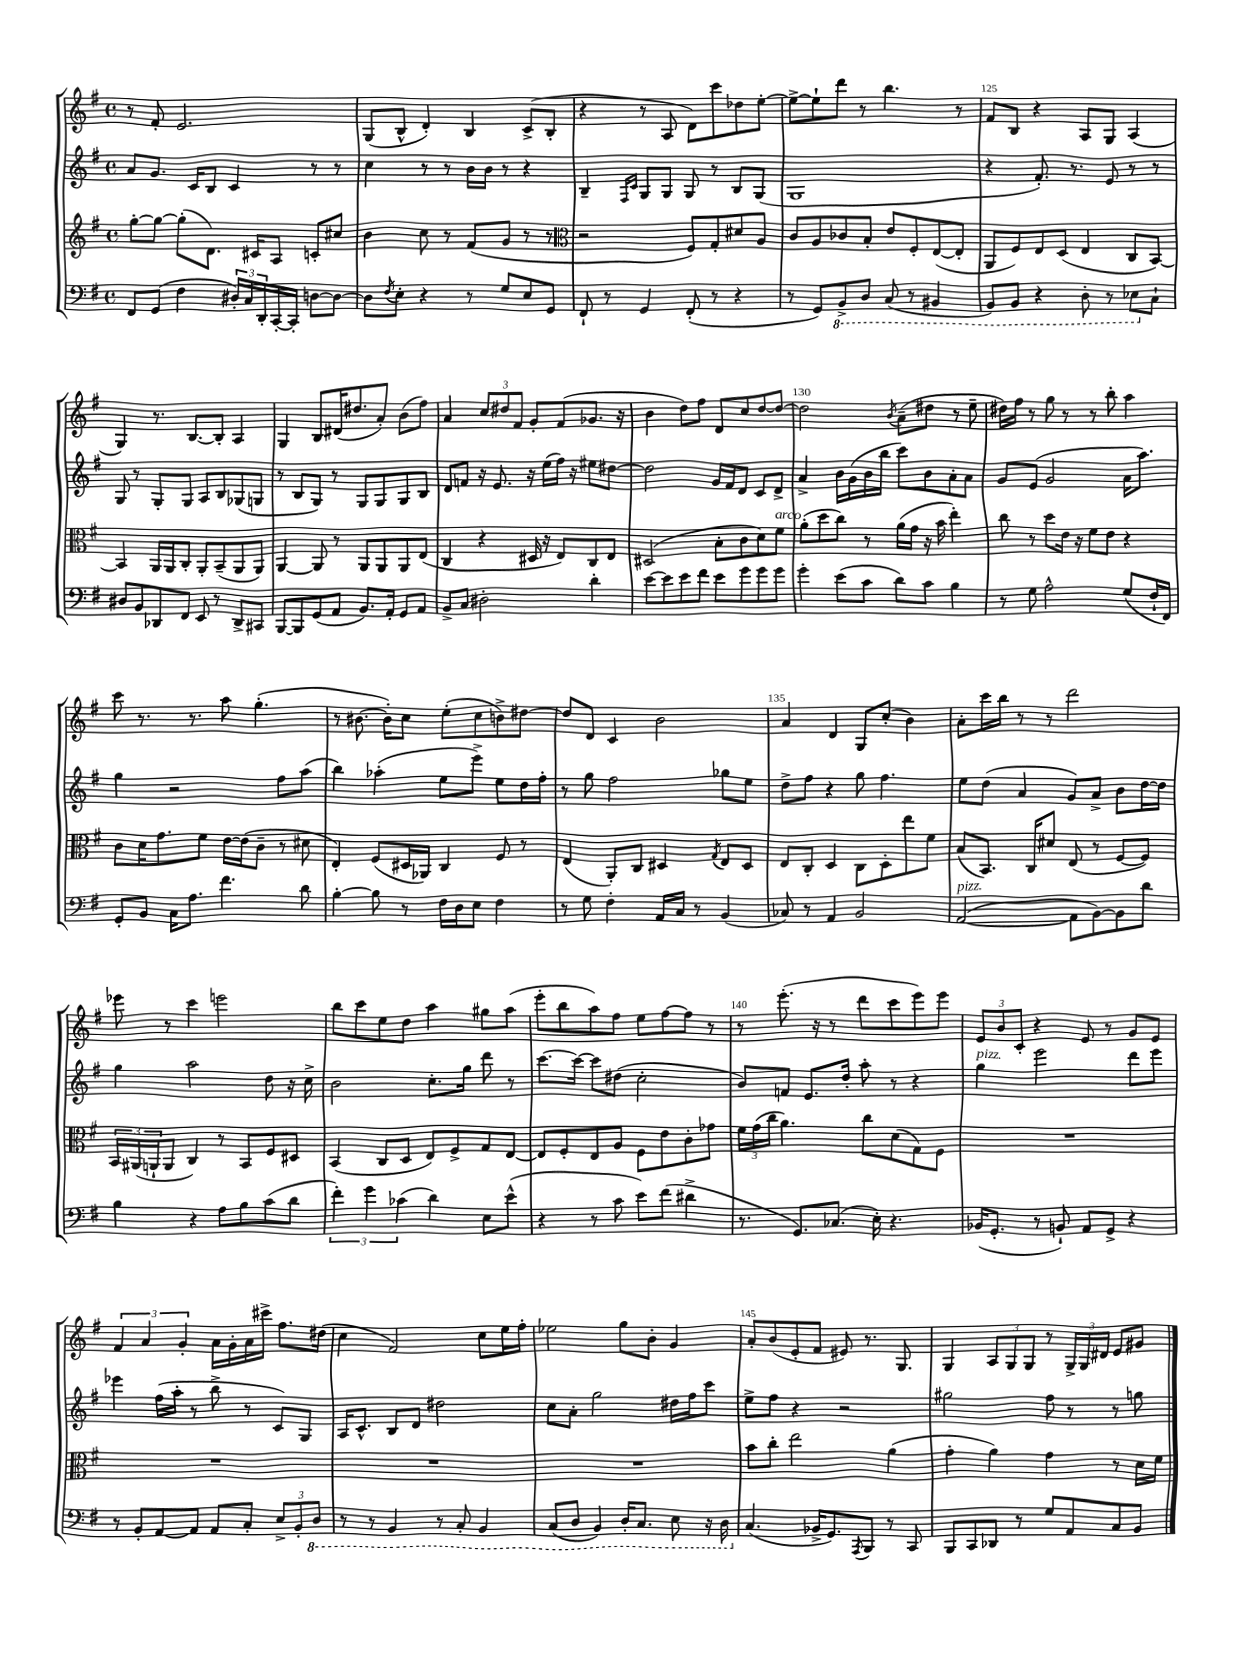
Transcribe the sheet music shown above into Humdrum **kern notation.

**kern	**kern	**kern	**kern
*part4	*part3	*part2	*part1
*staff4	*staff3	*staff2	*staff1
*clefF4	*clefG2	*clefG2	*clefG2
*k[f#]	*k[f#]	*k[f#]	*k[f#]
*M4/4	*M4/4	*M4/4	*M4/4
*met(c)	*met(c)	*met(c)	*met(c)
=121	=121	=121	=121
8FF#/L	[8gg'\L	8a/L	8r
(8GG/J	8gg\J_	8.g/J	8f#'/
4F#\	(8gg'\L]	.	2.e/
.	.	16c/KL	.
.	8.d\J)	8B/J	.
24D#X'/LL)	.	4c/	.
24C/	.	.	.
.	16c#X/KL	.	.
24DD'/	.	.	.
[16CC'/	8A/J	.	.
16CC'/JJ]	.	.	.
[8Dn\L	8cn'/L	8r	.
8D\J_	8cc#X/J	8r	.
=122	=122	=122	=122
8D\L]	4b\	4cc\	(8G/L
8qF#/	.	.	.
8E'\J	.	.	8B^^/J
4r	8cc\	8r	4d'/)
.	8r	8r	.
8r	(8f#/L	16b\LL	4B/
.	.	16b\JJ	.
8G/L	8g/J	8r	.
8E/	8r	4r	(8c^/L
8GG/J	8r	.	8B'/J
=123	=123	=123	=123
*	*clefC3	*	*
8FF#`/	2r	4B~/	4r
8r	.	.	.
.	.	16qqF#/LL	.
.	.	16qqc/JJ	.
4GG/	.	8G/L	8r
.	.	8G/J	8A/
(8FF#'/	8F#/L)	8G/	8d\L)
8r	8G'/	8r	8ccc\
4r	8d#X/	8B/L	8dd-X\
.	8A/J	(8G/J	[8ee'\J
=124	=124	=124	=124
8r	8c/L	1G	8ee^\L_
8GG/L)	8A/	.	8ee`\]
*8ba	*	*	*
8BBB^/	8c-X/	.	8ddd\J
8DD/J	8B'/J	.	8r
(8CC/	8e/L	.	4.bb\
8r	8F#'/	.	.
4BBB#X/	([8E/	.	.
.	8E'/J]	.	8r
=125	=125	=125	=125
8BBB/L)	8AA/L	4r	8f#/L
8BBB/J	8F#/)	.	8B/J
4r	8E/	8.f#'/)	4r
.	(8D/J	.	.
.	.	8.r	.
8DD'\	4E/	.	8A/L
8r	.	8e/	8G/J
8EE-X\L	8C/L	8r	(4A/
*X8ba	*	*	*
8C`\J	[8BB/J)	8r	.
!!LO:LB:g=z
=126	=126	=126	=126
8D#X/L	4BB/]	8G/	4G/)
8BB/	.	8r	.
8DD-X/	16AA/LL	8G'/L	8.r
.	16AA/J	.	.
8FF#/J	8C'/J	8G/J	.
.	.	.	[8.B/L
8EE/	8AA'/L	8A/L	.
8r	(8BB~/	8B/	8B'/J]
8DD-^/L	8AA/	(8G-X/	4A/
8CC#X/J	8AA/J)	8Gn/J	.
=127	=127	=127	=127
[8BBB/L	[4AA/	8r	4G/
8BBB/]	.	8B/L	.
(8GG/	8AA/]	8G/J)	8B/L
8AA/J	8r	8r	(16d#X/K
.	.	.	8.dd#X/
8.BB/L)	8AA/L	8G/L	.
.	8AA/	8G/	8a'/J)
16AA'/Jk	.	.	.
8GG/L	8AA/	8G/	(8b\L
8AA/J	(8E/J	8B/J	8ff#\J)
=128	=128	=128	=128
8BB^/L	4C/	8d/L	4a/
8C/J	.	8fn/J	.
2D#X'\	4r	16r	12cc/L
.	.	8.e/	.
.	.	.	12dd#X/
.	.	.	12f#/J
.	16D#X/	16r	8g'/L
.	16r	(16ee\LL	.
.	8E/L)	16ff#\JJ)	(8f#/
.	.	16r	.
4d'\	8C/	8ee#X\L	8.g-X/J
.	8E/J	[8dd#X\J	.
.	.	.	16r
=129	=129	=129	=129
[8e\L	(2D#X/	2dd#\]	4b\
8e\]	.	.	.
8e\	.	.	8dd\L)
8f#\J	.	.	8ff#\J
8e\L	8B'\L	16g/LL	8d/L
.	.	16f#/J	.
8g\	8c\	8d/J	8cc/
8g\	8d\)	8c/L	[8dd/
!	!LO:TX:a:i:t=arco	!	!
8g\J	8f#\J	8d^/J	8dd/J_
=130	=130	=130	=130
4g'\	(8a'\L	4a^/	2dd\]
.	8dd\	.	.
(8e\L	8cc\J)	16b\LL	.
.	.	(16g\	.
8c\J	8r	16b\	.
.	.	16bb\JJ	.
.	.	.	8qb/
8d\L)	(16a\LL	8ccc\L)	(8a~\L
.	16g\JJ	.	.
8c\J	16r	8b\	8dd#X\J
.	16b\	.	.
4B\	4ee'\)	8a'\	8r
.	.	8a\J	8ee~\
=131	=131	=131	=131
8r	8cc\	8g/L	16dd#X\LL)
.	.	.	16ff#\JJ
8G\	8r	(8e/J	8r
2A^^\	8dd\L	2g/	8gg\
.	16e\Jk	.	8r
.	16r	.	.
.	8f#\L	.	8r
.	8e\J	.	8bb'\
(8G/L	4r	16a\KL	4aa\
.	.	8.aa\J)	.
16F#`/L	.	.	.
16FF#/JJ)	.	.	.
!!LO:LB:g=z
=132	=132	=132	=132
8GG'/L	8c\L	4gg\	8ccc\
8BB/J	16d\K	.	8.r
.	8.g\	.	.
16C\KL	.	2r	.
8.A\J	.	.	8.r
.	8f#\J	.	.
4.f#\	[16e\LL	.	8aa\
.	(16e\J]	.	.
.	8c~\J	.	(4.gg'\
.	8r	8ff#\L	.
8d\	8d#X\	(8aa\J	.
=133	=133	=133	=133
[4B'\	4E'/)	4bb\)	8r
.	.	.	[8.b#X\
8B\]	(8F#/L	(4aa-X'\	.
.	.	.	16b#'\KL])
8r	16D#X/L	.	8cc\J
.	16AA-X/JJ)	.	.
16F#\LL	4C/	8ee\L	(8ee'\L
16D\J	.	.	.
8E\J	.	8eee^\J)	8cc\
4F#\	8F#/	8ee\L	8bn^\)
.	8r	16dd\L	[8dd#X\J
.	.	16ff#'\JJ	.
=134	=134	=134	=134
8r	(4E/	8r	8dd#/L]
8G\	.	8gg\	8d/J
4F#'\	8AA'/L)	2ff#\	4c/
.	8C/J	.	.
16AA/LL	4D#X/	.	2b\
16C/JJ	.	.	.
8r	.	.	.
.	8qG/	.	.
(4BB/	8E/L	8gg-X\L	.
.	8D#/J	8ee\J	.
=135	=135	=135	=135
8C-X/)	8E/L	8dd^\L	4a/
8r	8C'/J	8ff#\J	.
4AA/	4D/	4r	4d/
2BB/	8C\L	8gg\	8G/L
.	8D'\	4.ff#\	(8cc'/J
.	8ee\	.	4b\)
.	8f#\J	.	.
=136	=136	=136	=136
!LO:TX:a:i:t=pizz.	!	!	!
([2AA/	(8B/L	8ee\L	8a'\L
.	8.BB/J)	(8dd\J	16ccc\L
.	.	.	16bb\JJ
.	.	4a/	8r
.	16C/KL	.	.
.	8d#X/J	.	8r
8AA\L]	(8E/	8g/L)	2ddd\
[8BB\)	8r	8a^/J	.
8BB\]	[8F#/L	8b\L	.
8d\J	8F#/J])	[16dd\L	.
.	.	16dd\JJ]	.
!!LO:LB:g=z
=137	=137	=137	=137
4B\	24BB/LL	4gg\	8eee-X\
.	(24AA#X/	.	.
.	24AAn`/J	.	.
.	8AA/J	.	8r
4r	4C/)	2aa\	4ccc\
8A\L	8r	.	2eeen\
8B\	8BB/L	.	.
(8c\	8F#/	8dd\	.
8d\J	8D#X/J	16r	.
.	.	16cc^\	.
=138	=138	=138	=138
6f#'\)	(4BB/	2b\	8bb\L
.	.	.	8ccc\
6g\	.	.	.
.	8C/L	.	8ee\
(6c-X\	.	.	.
.	8D/J	.	8dd\J
4d\)	8E/L)	8.cc'\L	4aa\
.	8F#^/	.	.
.	.	16gg\Jk	.
8E\L	8G/	8ddd\	8gg#X\L
(8e^^\J	[8E/J	8r	(8aa\J
=139	=139	=139	=139
4r	8E/L]	[8.ccc\L	8eee'\L
.	8F#'/	.	8bb\
.	.	16ccc\Jk_	.
8r	8E/	8ccc\L]	8aa\)
8c\	8A/J	(8dd#X\J	8ff#\J
8e\L)	8F#\L	2cc'\	8ee\L
(8f#\J	8e\	.	[8ff#\
4d#X^\	8c'\	.	8ff#\J]
.	8g-X\J	.	8r
=140	=140	=140	=140
8.r	24f#\LL	8b/L)	8r
.	(24g\	.	.
.	24cc\JJ	.	.
.	4.a\)	8fn/J	(8.eee'\
8.GG/L)	.	.	.
.	.	8.e/L	.
.	.	.	16r
(8.C-X/J	.	.	8r
.	.	16dd'/Jk	.
.	8cc\L	8aa'\	8ddd\L
16E'\)	.	.	.
4.r	(8d\	8r	8ccc\
.	8G\)	4r	8eee\)
.	8F#\J	.	8eee\J
=141	=141	=141	=141
!	!	!LO:TX:a:i:t=pizz.	!
(16BB-X/KL	1r	4gg\	12e/L
8.GG'/J	.	.	.
.	.	.	12b/
.	.	.	12c'/J
8r	.	2eee\	4r
8BBn`/)	.	.	.
8AA/L	.	.	8e/
8GG^/J	.	.	8r
4r	.	8ddd\L	8g/L
.	.	8eee\J	8e/J
!!LO:LB:g=z
=142	=142	=142	=142
8r	1r	4eee-X\	6f#/
8BB'/L	.	.	.
.	.	.	6a/
[8AA/	.	(16ff#\LL	.
.	.	16aa'\JJ	.
.	.	.	6g'/
8AA/J]	.	8r	.
8AA/L	.	8bb^\	16a\LL
.	.	.	16g'\
8C'/J	.	8r	16a\
.	.	.	16ccc#X^\JJ
12E^/L	.	8c/L)	8.ff#\L
12BB'/	.	.	.
.	.	8G/J	.
*8ba	*	*	*
12DD/J	.	.	.
.	.	.	(16dd#X\Jk
=143	=143	=143	=143
8r	1r	16A/KL	4cc\
.	.	8.c^^/J	.
8r	.	.	.
4BBB/	.	8B/L	2f#/)
.	.	8d/J	.
8r	.	2dd#X\	.
8CC'/	.	.	.
4BBB/	.	.	8cc\L
.	.	.	16ee\L
.	.	.	16ff#'\JJ
=144	=144	=144	=144
(8CC/L	1r	8cc\L	2ee-X\
8DD/J	.	8a'\J	.
4BBB/)	.	2gg\	.
16DD'/KL	.	.	8gg\L
8.CC/J	.	.	.
.	.	.	8b'\J
8EE\	.	16dd#X\LL	4g/
.	.	16ff#\J	.
16r	.	8ccc\J	.
16DD\	.	.	.
=145	=145	=145	=145
*X8ba	*	*	*
(4.C/	8b\L	8ee^\L	8a'/L
.	8cc'\J	8ff#\J	(8b/
.	2ee\	4r	8e'/
16BB-X^/KL	.	.	8f#/J
8.GG/)	.	.	.
.	.	2r	8e#X/)
8qAAA/	.	.	.
8BBB/J	.	.	8.r
8r	(4a\	.	.
.	.	.	8.G/
8CC/	.	.	.
=146	=146	=146	=146
8BBB/L	4g'\	2gg#X\	4G/
8CC/	.	.	.
8DD-X/J	4a\)	.	12A/L
.	.	.	12G/
8r	.	.	.
.	.	.	12G/J
8G/L	4g\	8ff#\	8r
8AA/	.	8r	24G^/LL
.	.	.	24G/
.	.	.	24d#X/JJ
8C/	8r	8r	8e/L
8BB/J	16d\LL	8ggn\	8g#X/J
.	16f#\JJ	.	.
==	==	==	==
*-	*-	*-	*-
